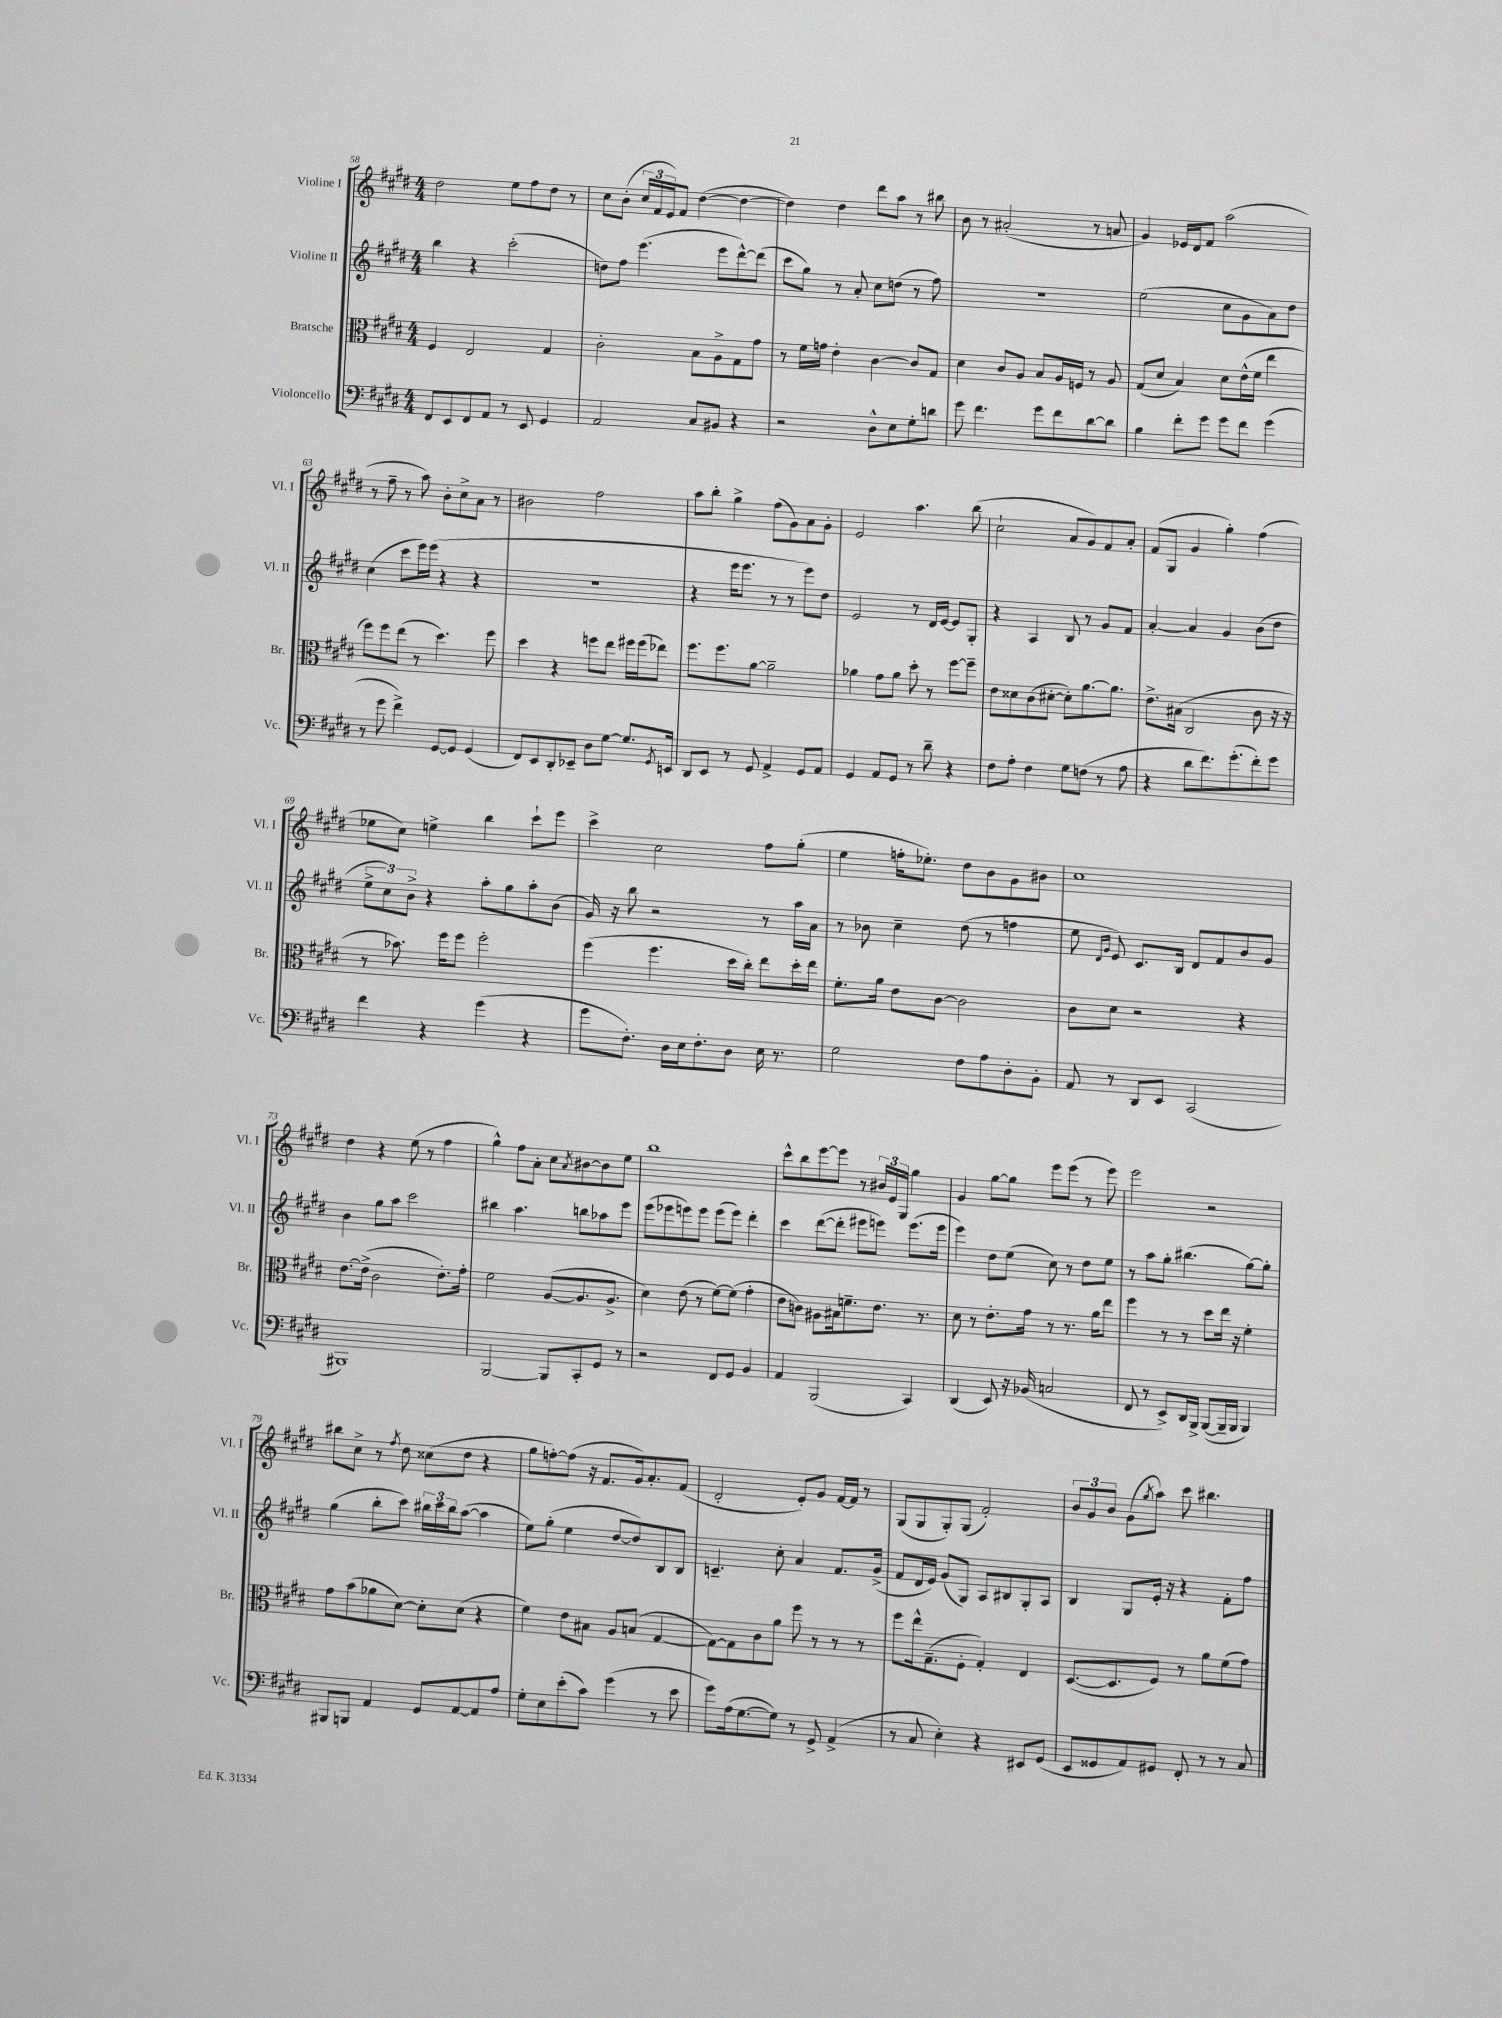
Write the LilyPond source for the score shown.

<<
\new StaffGroup <<
\new Staff = "s0" \with { instrumentName = "Violine I" shortInstrumentName = "Vl. I" } {
    \clef treble \key e \major \numericTimeSignature \time 4/4
    dis''2 e''8 fis''8 dis''8 r8 |
    cis''8 b'8-.( \tuplet 3/2 { cis''16 fis'16 e'16) } fis'8 dis''4~( dis''4~ |
    dis''4) dis''4 dis'''8 a''8 r8 bis''8 |
    b'8 r8 ais'2-.( r8 a'8 |
    gis'4) ees'16 dis'16 fis'8 a''2( |
    r8 fis''8-- r8 a''8) b'8-. cis''8-> a'8 r8 |
    bis'2 fis''2 |
    a''8 b''8-. gis''4-> fis''8( gis'8) a'8 gis'8-. |
    e'2 a''4. b''8( |
    cis''2-! a'8 gis'8) fis'8 a'8-. |
    fis'8( gis8 gis'4 gis''4-.) fis''4( |
    ees''8 cis''8) e''4-> b''4 cis'''8-! e'''8 |
    cis'''4-> cis''2 fis''8 gis''8-.( |
    e''4 f''16-. ees''8.-.) dis''8 b'8 gis'8 bis'8 |
    cis''1 |
    dis''4 r4 e''8( r8 fis''4 |
    gis''4-^) fis''8 a'8-. cis''8 \acciaccatura { a'8 } bis'8~ bis'8 e''8 |
    b''1 |
    cis'''8-^ b''8 e'''8~ e'''8 r8 \tuplet 3/2 { bis'16 e'16 gis16 } gis''4 |
    gis'4 gis''8~ gis''8 e'''8 e'''8( r8 e'''8) |
    e'''2 r2 |
    bis''8 cis''8-> r8 \acciaccatura { fis''8 } dis''8 cisis''8( dis''8 r4 |
    gis''8 f''8~-.) f''8( r16 fis'8. gis'16) a'8.-. fis'8( |
    dis'2-. e'8-.) gis'8 fis'16~ fis'16 r8 |
    gis8( gis8 gis8-.) gis8( fis'2-.) |
    \tuplet 3/2 { b'8 gis'8 b'8 } gis'8( \acciaccatura { gis''8 } a''8) cis'''8 bis''4. \bar "|." |
}
\new Staff = "s1" \with { instrumentName = "Violine II" shortInstrumentName = "Vl. II" } {
    \clef treble \key e \major \numericTimeSignature \time 4/4
    b''4 r4 cis'''2-.( |
    d''8) fis''8 e'''4.( e'''8 dis'''8~-^) dis'''8( |
    cis'''8 gis''8) r8 a'8-. cis''8 d''8( r8 fis''8) |
    R1 |
    e''2( cis''8 gis'8 a'8) dis''8 |
    cis''4( cis'''8 e'''16) e'''16( r4 r4 |
    r1 |
    r4 e'''16 e'''8. r8 r8 e'''8) dis''8 |
    e'2 r8 dis'16 e'16~ e'8 gis8-. |
    r4 a4 b8 r8 gis'8 fis'8 |
    a'4~-. a'4 gis'4 b'8( dis''8 |
    \tuplet 3/2 { e''8-> cis''8) b'8-> } r4 a''8-. gis''8 a''8-. b'8( |
    gis'16) r16 b''8 r2 r8 a''16 a'16 |
    r8 bes'8 cis''4-- dis''8( r8 f''4 |
    e''8 \grace { dis'16 gis'16 } e'8) cis'8. b16 dis'8 fis'8 b'8 gis'8 |
    b'4 gis''8 a''8 cis'''2 |
    bis''4 a''4. b''8 aes''8 e'''8 |
    e'''8( ees'''8 e'''8) e'''8 e'''8( e'''8) dis'''4-. |
    cis'''4 dis'''8~( dis'''8-. eis'''8 e'''8) e'''8.( e'''16 |
    e'''4) dis''8 e''8( cis''8) r8 dis''8 e''8 |
    r8 a''8 gis''8-. bis''4.( gis''8~) gis''8-. |
    gis''4( b''8-. cis'''8) \tuplet 3/2 { bis''16 cis'''16 bis''16 } a''8~( a''4 |
    e''8) gis''8-.( e''4 dis''8~ dis''8) b8 b8 |
    c'4.-- cis''8-. a'4 fis'8. gis'16->( |
    fis'8 dis'16 e'16) gis'8( gis8) a8 bis8 gis8-. a8 |
    b4 gis8 e'16-. r16 r4 fis'8-. fis''8 \bar "|." |
}
\new Staff = "s2" \with { instrumentName = "Bratsche" shortInstrumentName = "Br." } {
    \clef alto \key e \major \numericTimeSignature \time 4/4
    fis4 e2 gis4 |
    cis'2-. b8 a8-> gis8 gis'8 |
    r8 fis'16 g'16 e'4-. cis'4~ cis'8 gis8 |
    dis'4 cis'8 a8 b8 a16 f16 r8 a8 |
    gis8( dis'8 b4) dis'8 e'16-^( fis'16 e''4 |
    fis''8) fis''8 e''8( r8 dis''4.) fis''8 |
    dis''4 r4 f''8 e''8 fis''16 fis''16( ees''8) |
    fis''8. fis''8. a'8~ a'2-- |
    aes'4 gis'8 aes'8 dis''8-. r8 fis''8~ fis''8-- |
    e'8 disis'8 cis'8( dis'8~-. dis'8-.) a'8.~ a'8. |
    e'8.-> bis16( cis2 cis'8 r16 r16 |
    r8 bes'8.) fis''16 fis''8 fis''2-. |
    fis''4( fis''4. dis''16 cis''16-.) e''8 dis''16-. e''16 |
    fis'8.-. a'16 e'8 cis'8~ cis'2 |
    cis'8 dis'8 r2 r4 |
    e'8.~ e'16->( cis'2 e'8.-.) gis'16-. |
    fis'2 a8~( a8. a8.-> |
    dis'4) e'8( r8 fis'8~) fis'8( gis'4-. |
    e'8 c'8) ais8 bis16 f'8.-- e'8. r8. |
    dis'8 r8 e'8.-. gis'16 r8 r8. a'16 e''8 |
    fis''4 r8 r8 dis''8 e''16 r16 fis'4-. |
    gis'8 b'8( aes'8 dis'8~) dis'8-. dis'8( r4 |
    fis'4) e'8 bis8 a8 b8( gis4~ |
    gis8~) gis8 cis'8 a'8 fis''8 r8 r8 r8 |
    fis''8 e''16-^ gis8.--( fis8-. gis4-.) e4 |
    dis8.~( dis8. fis8) r8 a'8 fis'8( gis'8) \bar "|." |
}
\new Staff = "s3" \with { instrumentName = "Violoncello" shortInstrumentName = "Vc." } {
    \clef bass \key e \major \numericTimeSignature \time 4/4
    fis,8 e,8 fis,8 a,8 r8 e,8 gis,4 |
    a,2 cis8 bis,8 r4 |
    r2 dis8-^ e8 gis8-. d'8 |
    gis'8 fis'4. gis'8 fis'8 dis'8~ dis'8 |
    b4 fis'8-. gis'8 gis'8 fis'8 gis'4( |
    r8 gis'8 fis'4->) gis,8~ gis,8 gis,4( |
    fis,8) e,8 dis,8-. ees,8-- dis8 gis8~ gis8. \acciaccatura { gis,8 } e,16 |
    dis,8 e,8 r8 gis,8 a,4-> gis,8 a,8 |
    gis,4 a,8 gis,8 r8 dis'8-- r4 |
    fis8 a8-. fis4 gis8 f8( r8 a8 |
    r4 dis'8 fis'8.) gis'8.-.( fis'8-.) gis'8 |
    fis'4 r4 gis'4( r4 |
    gis'8 fis8.-.) dis16 e16 fis8.-. dis8 e16 r8. |
    gis2 fis8 a8 dis8-. b,8-. |
    a,8 r8 dis,8 e,8 cis,2( |
    bis,,1) |
    b,,2~ b,,8 cis,8-. gis,8 r8 |
    r2 fis,8 gis,8 b,4 |
    a,4 b,,2( cis,4) |
    dis,4( e,8) r16 bes,16( c2 |
    fis,8 r8 e,8->) dis,16 b,,16-> b,,8~( b,,16-- b,,16 b,,4) |
    bis,,8 b,,8 a,4 gis,8 a,8~ a,8 a8 |
    gis8-. e8 e'8-.( cis'8) gis'4( r8 e'8 |
    gis'8) a16( gis8.~ gis8) r8 gis,8-> a,4->( |
    r8 cis8 e4-.) r4 eis,8 gis,8( |
    e,8 gisis,8 a,8) gis,8 fis,8-. r8 r8 cis8 \bar "|." |
}
>>
>>
\layout { \context { \Score currentBarNumber = #58 } }
